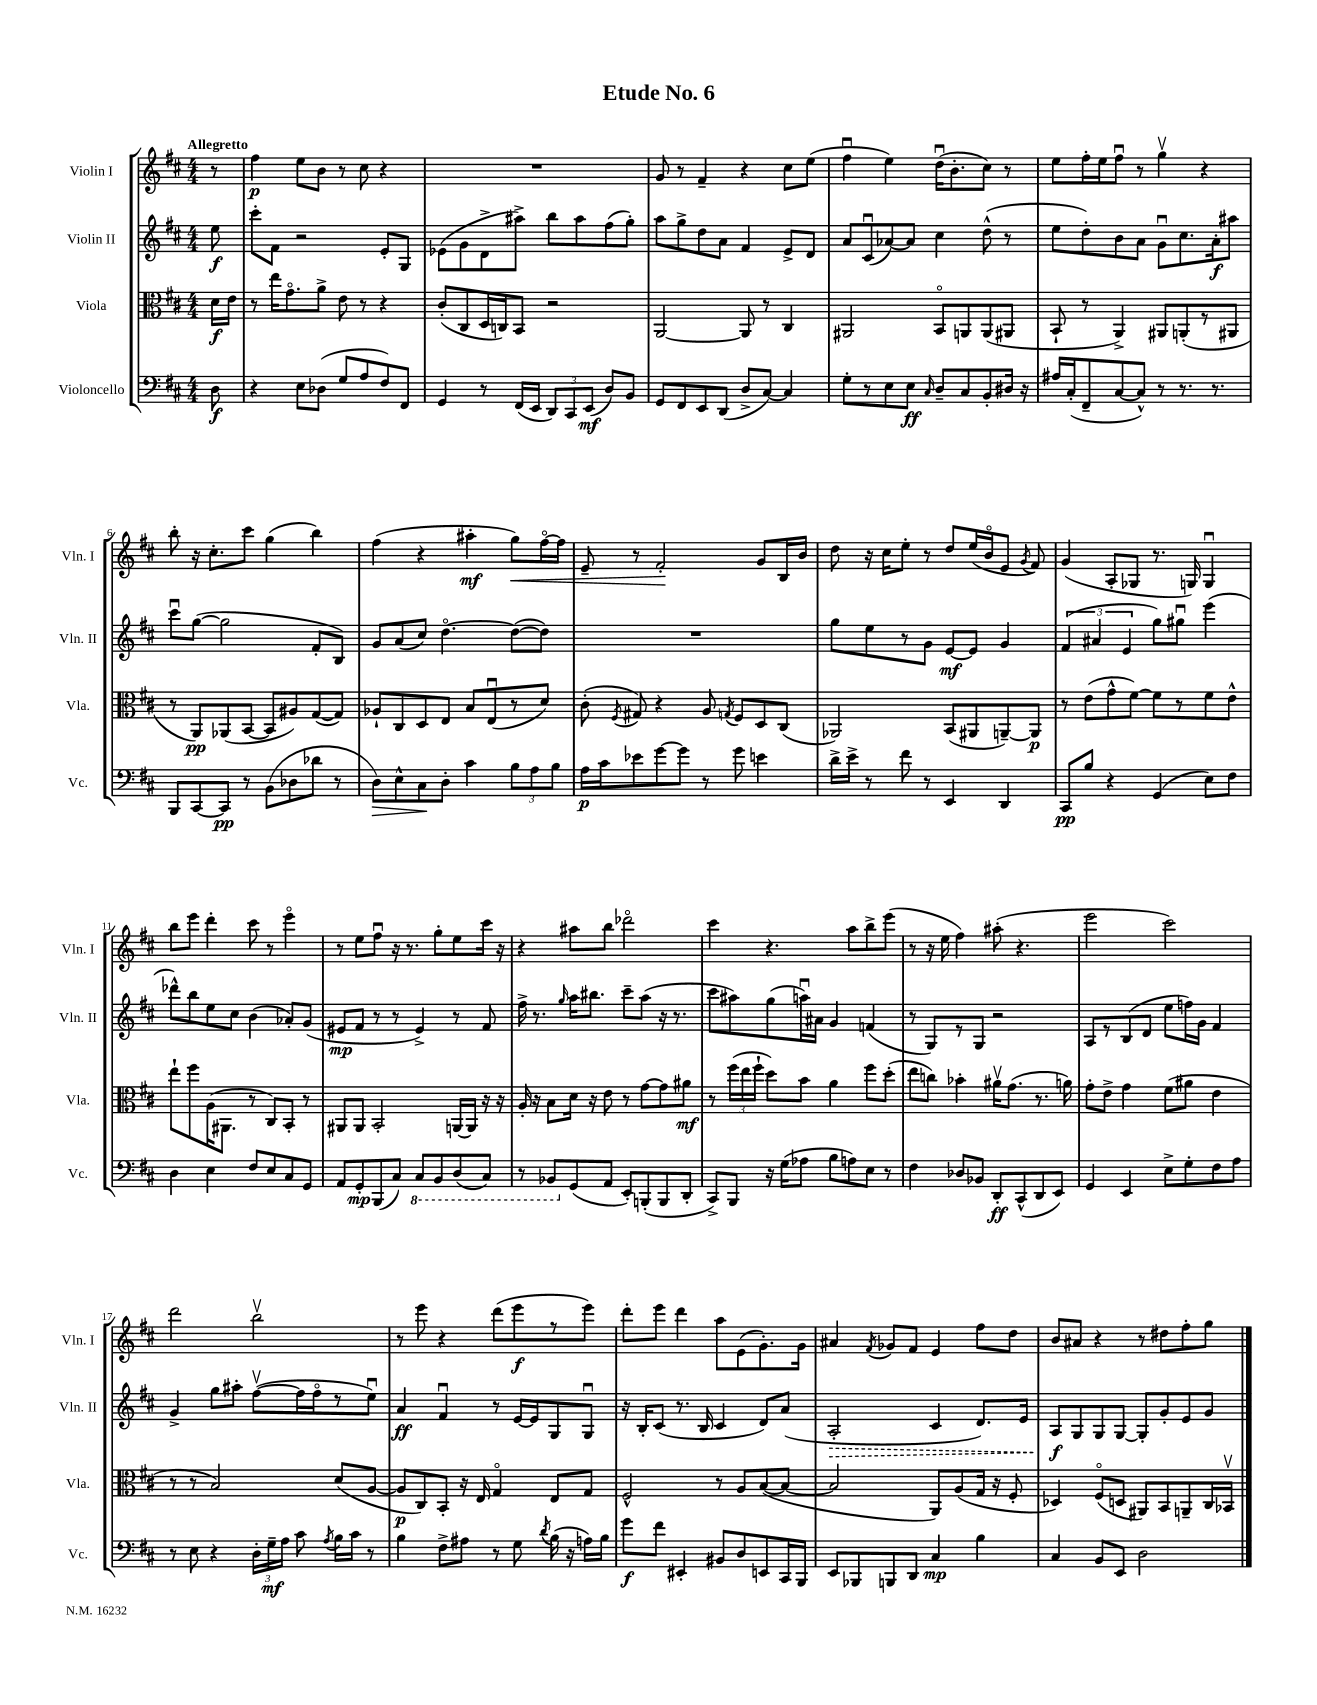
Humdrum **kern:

**kern	**dynam	**kern	**dynam	**kern	**dynam	**kern	**dynam
*part4	*part4	*part3	*part3	*part2	*part2	*part1	*part1
*staff4	*staff4	*staff3	*staff3	*staff2	*staff2	*staff1	*staff1
*I"Violoncello	*	*I"Viola	*	*I"Violin II	*	*I"Violin I	*
*I'Vc.	*	*I'Vla.	*	*I'Vln. II	*	*I'Vln. I	*
*clefF4	*	*clefC3	*	*clefG2	*	*clefG2	*
*k[f#c#]	*	*k[f#c#]	*	*k[f#c#]	*	*k[f#c#]	*
*M4/4	*	*M4/4	*	*M4/4	*	*M4/4	*
=	=	=	=	=	=	=	=
!	!	!	!	!	!	!LO:TX:a:B:t=Allegretto	!
8D\	f	16d\LL	f	8ee\	f	8r	.
.	.	16e\JJ	.	.	.	.	.
=1	=1	=1	=1	=1	=1	=1	=1
4r	.	8r	.	8ccc#'\L	.	4ff#\	p
.	.	16ee\KL	.	8f#\J	.	.	.
.	.	8.g\	.	.	.	.	.
8E\L	.	.	.	2r	.	8ee\L	.
(8D-X\J	.	8a^\J	.	.	.	8b\J	.
8G/L	.	8e\	.	.	.	8r	.
8A/	.	8r	.	.	.	8cc#\	.
8F#/)	.	4r	.	8e'/L	.	4r	.
8FF#/J	.	.	.	8G/J	.	.	.
=2	=2	=2	=2	=2	=2	=2	=2
4GG/	.	(8c#'/L	.	(8e-X\L	.	1r	.
.	.	8C#/	.	8g\	.	.	.
8r	.	16D/L	.	8d^\	.	.	.
.	.	16Cn/J)	.	.	.	.	.
(16FF#/LL	.	8BB/J	.	8aa#X^\J)	.	.	.
16EE/JJ	.	.	.	.	.	.	.
12DD/L)	.	2r	.	8bb\L	.	.	.
12CC#/	.	.	.	.	.	.	.
.	.	.	.	8aa#\	.	.	.
(12EE/J	mf	.	.	.	.	.	.
8D/L)	.	.	.	(8ff#\	.	.	.
8BB/J	.	.	.	8gg'\J)	.	.	.
=3	=3	=3	=3	=3	=3	=3	=3
8GG/L	.	[2AA/	.	8aa\L	.	8g/	.
8FF#/	.	.	.	8gg^\	.	8r	.
8EE/	.	.	.	8dd\	.	4f#~/	.
(8DD/J	.	.	.	8a\J	.	.	.
8D^/L	.	8AA/]	.	4f#/	.	4r	.
[8C#/J)	.	8r	.	.	.	.	.
4C#/]	.	4C#/	.	8e^/L	.	8cc#\L	.
.	.	.	.	8d/J	.	(8ee\J	.
=4	=4	=4	=4	=4	=4	=4	=4
8G'\L	.	2AA#X/	.	8a/L	.	4ff#u\	.
8r	.	.	.	(8c#u/	.	.	.
8E\	.	.	.	[8a-X/)	.	4ee\)	.
8E\J	ff	.	.	8a-/J]	.	.	.
16qqC#/	.	.	.	.	.	.	.
8D~/L	.	8BB/L	.	4cc#\	.	(16ddu\KL	.
.	.	.	.	.	.	8.b'\	.
8C#/	.	8AAn/	.	.	.	.	.
8BB'/	.	(8AA/	.	(8dd^^\	.	8cc#\J)	.
16D#X/Jk	.	8AA#X/J	.	8r	.	8r	.
16r	.	.	.	.	.	.	.
=5	=5	=5	=5	=5	=5	=5	=5
16A#X/LL	.	8BB`/	.	8ee\L	.	8ee\L	.
(16C#'/J	.	.	.	.	.	.	.
8FF#~/	.	8r	.	8dd'\)	.	16ff#'\L	.
.	.	.	.	.	.	16ee\J	.
[8C#/	.	4AA^/)	.	8b\	.	8ff#u\J	.
8C#^^/J])	.	.	.	8a\J	.	8r	.
8r	.	8AA#X/L	.	8gu\L	.	4ggv\	.
8.r	.	(8AAn'/	.	8.cc#\	.	.	.
.	.	8r	.	.	.	4r	.
8.r	.	.	.	16a'\k	f	.	.
.	.	8AA#X/J	.	8aa#X\J	.	.	.
!!LO:LB:g=z
=6	=6	=6	=6	=6	=6	=6	=6
8BBB/L	.	8r	.	8ccc#u\L	.	8bb'\	.
[8CC#/	.	8AA/L)	pp	([8gg\J	.	16r	.
.	.	.	.	.	.	8.cc#'\L	.
8CC#/J]	pp	(8AA-X/	.	2gg\]	.	.	.
8r	.	[8BB/J	.	.	.	8ccc#\J	.
(8BB\L	.	8BB/L]	.	.	.	(4gg\	.
8D-X\	.	8A#X/)	.	.	.	.	.
8d-X\J	.	([8G/	.	8f#'/L	.	4bb\)	.
8r	.	8G/J])	.	8B/J)	.	.	.
=7	=7	=7	=7	=7	=7	=7	=7
!	!LO:HP:b	!	!	!	!	!	!
8D\L)	>	8A-X`/L	.	8g/L	.	(4ff#\	.
8E^^\	.	8C#/	.	(8a/	.	.	.
8C#\	.	8D/	.	8cc#/J)	.	4r	.
8D'\J	]	8E/J	.	[4.dd\	.	.	.
4c#\	.	8B/L	.	.	.	4aa#X'\	mf
.	.	(8Eu/	.	.	.	.	.
!	!	!	!	!	!	!	!LO:HP:b
12B\L	.	8r	.	(8dd\L_	.	8gg\L)	<
12A\	.	.	.	.	.	.	.
.	.	8d/J)	.	8dd\J])	.	[16ff#\L	.
12B\J	.	.	.	.	.	.	.
.	.	.	.	.	.	16ff#\JJ]	.
=8	=8	=8	=8	=8	=8	=8	=8
16A\LL	p	(8c#'\	.	1r	.	8e~/	.
16c#\J	.	.	.	.	.	.	.
.	.	8qF#/	.	.	.	.	.
8e-X\	.	8G#X/)	.	.	.	8r	.
[8g\	.	4r	.	.	.	2f#'/	.
8g\J]	.	.	.	.	.	.	.
8r	.	8A/	.	.	.	.	.
.	.	8qGn/	.	.	.	.	.
8g\	.	8F#/L	.	.	.	.	.
4en\	.	8D/	.	.	.	8g/L	[
.	.	(8C#/J	.	.	.	16B/L	.
.	.	.	.	.	.	16b/JJ	.
=9	=9	=9	=9	=9	=9	=9	=9
16d^\LL	.	2AA-X/)	.	8gg\L	.	8dd\	.
16e^\JJ	.	.	.	.	.	.	.
8r	.	.	.	8ee\	.	16r	.
.	.	.	.	.	.	16cc#\KL	.
8f#\	.	.	.	8r	.	8ee'\J	.
8r	.	.	.	8g\J	.	8r	.
4EE/	.	(8BB/L	.	[8e/L	mf	8dd/L	.
.	.	8AA#X/	.	8e/J]	.	(16ee/L	.
.	.	.	.	.	.	16b/J	.
4DD/	.	[8AAn~/)	.	4g/	.	8e/J	.
.	.	.	.	.	.	8qg/	.
.	.	8AA/J]	p	.	.	8f#/)	.
=10	=10	=10	=10	=10	=10	=10	=10
8CC#/L	pp	8r	.	(6f#/	.	(4g/	.
8B/J	.	(8e\L	.	.	.	.	.
.	.	.	.	6a#X/	.	.	.
4r	.	8g^^\	.	.	.	8A'/L	.
.	.	.	.	6e/	.	.	.
.	.	[8f#\J)	.	.	.	8G-X/J	.
(4GG/	.	8f#\L]	.	8gg\L)	.	8.r	.
.	.	8r	.	8gg#Xu\J	.	.	.
.	.	.	.	.	.	16Gn/)	.
8E\L)	.	8f#\	.	(4eee\	.	4Gu/	.
8F#\J	.	8e^^\J	.	.	.	.	.
!!LO:LB:g=z
=11	=11	=11	=11	=11	=11	=11	=11
4D\	.	8ee`\L	.	8ddd-X^^\L)	.	8bb\L	.
.	.	8ff#\	.	8bb\	.	8eee\J	.
4E\	.	(16A\K	.	8ee\	.	4ddd'\	.
.	.	8.AA#X\J	.	.	.	.	.
.	.	.	.	8cc#\J	.	.	.
8F#/L	.	8r	.	(4b\	.	8ccc#\	.
8E/	.	8C#/L)	.	.	.	8r	.
8C#/	.	8BB'/J	.	8a-X'/L)	.	4eee\	.
8GG/J	.	8r	.	(8g/J	.	.	.
=12	=12	=12	=12	=12	=12	=12	=12
8AA/L	.	8AA#X/L	.	8e#X/L	mp	8r	.
8GG'/	mp	8AA#/J	.	8f#/J	.	8ee\L	.
(8BBB/	.	2BB'/	.	8r	.	8ff#u\J	.
8C#/J)	.	.	.	8r	.	16r	.
.	.	.	.	.	.	8.r	.
*8ba	*	*	*	*	*	*	*
8CC#/L	.	.	.	4e#^/)	.	.	.
8BBB/	.	.	.	.	.	8gg'\L	.
(8DD/	.	[16AAn/LL	.	8r	.	8ee\	.
.	.	16AA/JJ]	.	.	.	.	.
8CC#/J)	.	16r	.	8f#/	.	16ccc#\Jk	.
.	.	16r	.	.	.	16r	.
=13	=13	=13	=13	=13	=13	=13	=13
8r	.	16A'/	.	16ff#^\	.	4r	.
.	.	16r	.	8.r	.	.	.
8BBB-X/L	.	8B\L	.	.	.	.	.
.	.	.	.	16qqgg/	.	.	.
*X8ba	*	*	*	*	*	*	*
(8GG/	.	16d\Jk	.	16aa\KL	.	8aa#X\L	.
.	.	16r	.	8.bb#X\J	.	.	.
8AA/J	.	8e\	.	.	.	8bb\J	.
8EE'/L)	.	8r	.	8ccc#~\L	.	2ddd-X\	.
(8BBBn'/	.	[8g\L	.	(8aa\J	.	.	.
8BBB/	.	8g\]	.	16r	.	.	.
.	.	.	.	8.r	.	.	.
8DD'/J	.	8a#X\J	mf	.	.	.	.
=14	=14	=14	=14	=14	=14	=14	=14
8CC#^/L)	.	8r	.	8ccc#\L	.	4ccc#\	.
8BBB/J	.	(24ff#\LL	.	8aa#X\)	.	.	.
.	.	24ee\	.	.	.	.	.
.	.	24ff#`\JJ	.	.	.	.	.
16r	.	8dd\L)	.	(8gg\	.	4.r	.
(16G\KL	.	.	.	.	.	.	.
8A-X\J	.	8b\J	.	16aanu\L)	.	.	.
.	.	.	.	16a#X\JJ	.	.	.
8B\L	.	4a\	.	4g/	.	.	.
8An\)	.	.	.	.	.	8aa\L	.
8E\J	.	8ff#\L	.	(4fn/	.	8bb^\	.
8r	.	(8dd'\J	.	.	.	(8eee\J	.
=15	=15	=15	=15	=15	=15	=15	=15
4F#\	.	8ee\L	.	8r	.	8r	.
.	.	8ccn\J)	.	8G/L)	.	16r	.
.	.	.	.	.	.	16ee\	.
8D-X/L	.	4b-X'\	.	8r	.	4ff#\)	.
8BB-X/J	.	.	.	8G/J	.	.	.
8DD'/L	ff	16a#Xv\KL	.	2r	.	(8aa#X'\	.
.	.	(8.g\J	.	.	.	.	.
(8CC#^^/	.	.	.	.	.	4.r	.
8DD/	.	8.r	.	.	.	.	.
8EE/J)	.	.	.	.	.	.	.
.	.	16an\)	.	.	.	.	.
=16	=16	=16	=16	=16	=16	=16	=16
4GG/	.	8g'\L	.	8A/L	.	2eee\	.
.	.	8e^\J	.	8r	.	.	.
4EE/	.	4g\	.	(8B/	.	.	.
.	.	.	.	8d/J	.	.	.
8E^\L	.	(8f#\L	.	8ee\L	.	2ccc#\)	.
8G'\	.	8a#X\J	.	16ffn\L)	.	.	.
.	.	.	.	16g\JJ	.	.	.
8F#\	.	4e\	.	4f#/	.	.	.
8A\J	.	.	.	.	.	.	.
!!LO:LB:g=z
=17	=17	=17	=17	=17	=17	=17	=17
8r	.	8r	.	4g^/	.	2ddd\	.
8E\	.	8r	.	.	.	.	.
4r	.	2B/)	.	8gg\L	.	.	.
.	.	.	.	8aa#X'\J	.	.	.
24D'\LL	.	.	.	([8ff#v\L	.	2bbv\	.
24G~\	mf	.	.	.	.	.	.
24A\JJ	.	.	.	.	.	.	.
8c#\	.	.	.	16ff#\L]	.	.	.
.	.	.	.	16ff#\J	.	.	.
8qA/	.	.	.	.	.	.	.
16B\LL	.	(8d/L	.	8r	.	.	.
16c#\JJ	.	.	.	.	.	.	.
8r	.	[8A/J	.	8eeu\J)	.	.	.
=18	=18	=18	=18	=18	=18	=18	=18
4B\	.	8A/L]	p	4a/	ff	8r	.
.	.	8C#/)	.	.	.	8eee\	.
8F#^\L	.	8BB'/J	.	4f#u/	.	4r	.
8A#X\J	.	16r	.	.	.	.	.
.	.	16E/	.	.	.	.	.
8r	.	4G/	.	8r	.	(8ddd\L	.
8G\	.	.	.	[16e/LL	.	8eee\	f
.	.	.	.	16e/J]	.	.	.
8qd/	.	.	.	.	.	.	.
(16B\	.	8E/L	.	8G/	.	8r	.
16r	.	.	.	.	.	.	.
16An\LL)	.	8G/J	.	8Gu/J	.	8eee\J)	.
16B\JJ	.	.	.	.	.	.	.
=19	=19	=19	=19	=19	=19	=19	=19
8g\L	f	2F#^^/	.	16r	.	8ddd'\L	.
.	.	.	.	16B'/KL	.	.	.
8f#\J	.	.	.	(8c#/J	.	8eee\J	.
4EE#X'/	.	.	.	8.r	.	4ddd\	.
.	.	.	.	16B/	.	.	.
8BB#X/L	.	8r	.	4c#/	.	8aa\L	.
8D/	.	8A/L	.	.	.	(8e\	.
8EEn/	.	([8B/	.	8d/L)	.	8.g'\)	.
16CC#/L	.	8B/J_	.	(8a/J	.	.	.
16BBB/JJ	.	.	.	.	.	16g\Jk	.
=20	=20	=20	=20	=20	=20	=20	=20
!	!	!	!	!	!LO:HP:b	!	!
8EE/L	.	2B/]	.	2A'/	>	4a#X/	.
8BBB-X/	.	.	.	.	.	.	.
.	.	.	.	.	.	8qf#/	.
8BBBn/	.	.	.	.	.	8g-X/L	.
8DD/J	.	.	.	.	.	8f#/J	.
4C#/	mp	8AA/L)	.	4c#/	.	4e/	.
.	.	(8A/	.	.	.	.	.
4B\	.	16G/Jk	.	8.d/L)	.	8ff#\L	.
.	.	16r	.	.	.	.	.
.	.	8F#'/	.	.	.	8dd\J	.
.	.	.	.	16e/Jk	.	.	.
=21	=21	=21	=21	=21	=21	=21	=21
4C#/	.	4D-X/)	.	8A/L	f	8b/L	.
.	.	.	.	8G/	]	8a#X/J	.
8BB/L	.	(8F#/L	.	8G/	.	4r	.
8EE/J	.	8Dn/J	.	[8G/J	.	.	.
2D\	.	8AA#X/L)	.	8G'/L]	.	8r	.
.	.	8BB/	.	8g'/	.	8dd#X\L	.
.	.	8AAn~/	.	8e/	.	8ff#'\	.
.	.	16C#/L	.	8g/J	.	8gg\J	.
.	.	16BB-Xv/JJ	.	.	.	.	.
==	==	==	==	==	==	==	==
*-	*-	*-	*-	*-	*-	*-	*-
